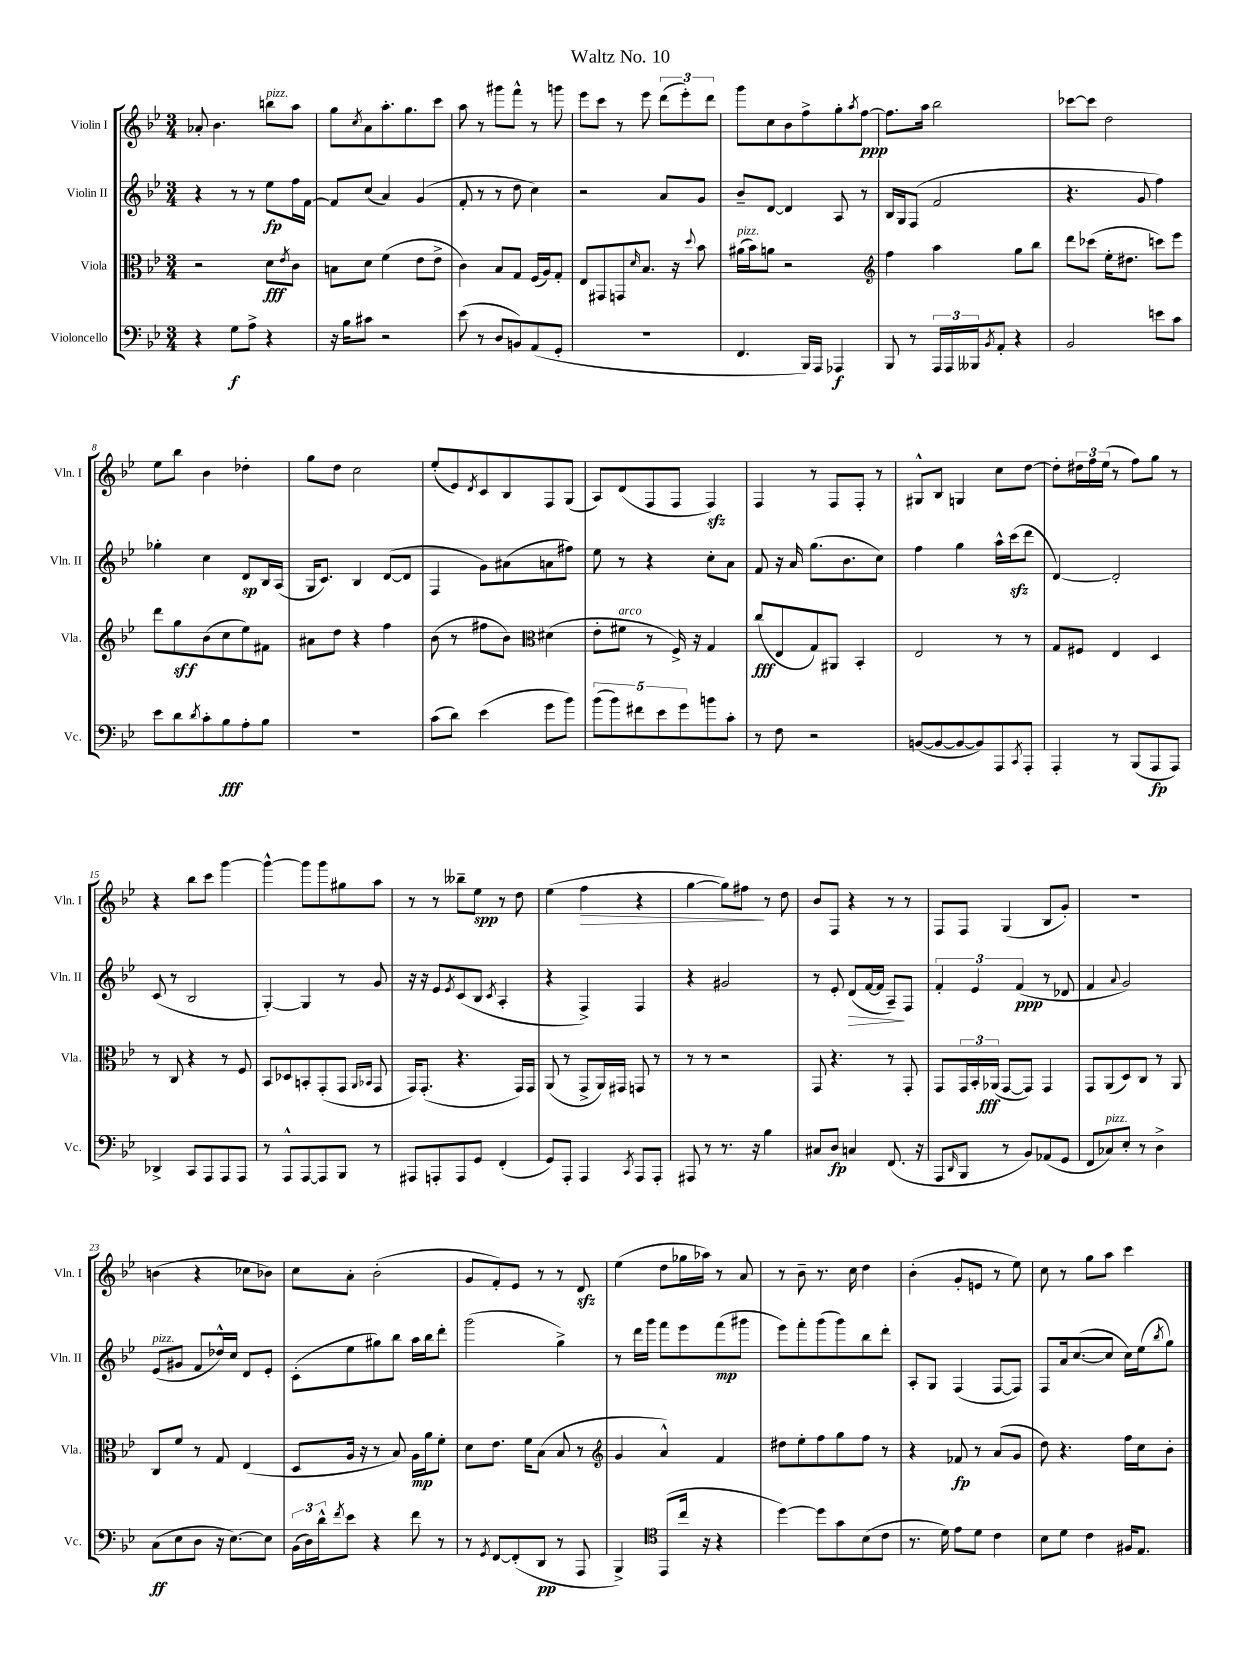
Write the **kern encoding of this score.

**kern	**kern	**kern	**kern
*staff4	*staff3	*staff2	*staff1
*clefF4	*clefC3	*clefG2	*clefG2
*k[b-e-]	*k[b-e-]	*k[b-e-]	*k[b-e-]
*M3/4	*M3/4	*M3/4	*M3/4
4r	2r	4r	8a-'
.	.	.	4.b-
8G	.	8r	.
8A^	.	8r	.
4r	8d	8ee-	8bb
.	8qe-	.	.
.	8c	16ff	8aa
.	.	[16f	.
=	=	=	=
16r	8B	8f]	8gg
16B-	.	.	.
.	.	.	8qcc
8c#	8d	(8cc	8a
2r	(4f	4a)	8.aa'
.	.	.	8.gg
.	8e-	(4g	.
.	8e-^	.	8ccc
=	=	=	=
(8e-	4c)	8f'	8aa
8r	.	8r	8r
8D	8B-	8r	8ggg#
8BB)	8G	8dd	8fff^^
(8AA	(16F	4cc)	8r
.	16A)	.	.
8GG'	8G'	.	8ggg
=	=	=	=
2.r	8E-	2r	8eee-
.	8GG#	.	8ccc
.	8GG	.	8r
.	16qqd	.	.
.	8.B-	.	8eee-
.	.	8a	(12ddd
.	16r	.	.
.	.	.	12eee-')
.	8qqdd	.	.
.	8b-	8g	.
.	.	.	12ddd
=	=	=	=
4.FF	(16a#	8b-~	8ggg
.	16b-)	.	.
.	8a	[8d	8cc
.	2r	4d]	8b-
16BBB-)	.	.	8ff^
16AAA	.	.	.
4AAA-	.	8A	8gg'
.	.	.	8qaa
.	.	8r	[8ff
=	=	=	=
*	*clefG2	*	*
8BBB-	4ff	16B-	8.ff]
.	.	16G	.
8r	.	(8F	.
.	.	.	16aa
24AAA	4aa	2f	2bb-
24AAA	.	.	.
24BBB--	.	.	.
8qBB-	.	.	.
8AA'	.	.	.
4r	8gg	.	.
.	8bb-	.	.
=	=	=	=
2BB-	8ddd	4.r	[8ccc-
.	(8ccc-	.	8ccc-]
.	16ee-'	.	2dd
.	8.dd#	.	.
.	.	8g	.
8e	8ccc)	4ff)	.
8c	8eee-	.	.
=	=	=	=
8e-	8ddd	4gg-'	8ee-
8d	8gg	.	8bb-
8qd	.	.	.
8c'	(8b-	4cc	4b-
8B-	8cc	.	.
8A'	8ee-)	8d	4dd-'
8B-	8f#	16B-	.
.	.	(16A	.
=	=	=	=
2.r	8a#	16G	8gg
.	.	8.c)	.
.	8dd	.	8dd
.	4r	4B-	2cc
.	4ff	([8d	.
.	.	8d]	.
=	=	=	=
(8c	(8b-	4F	(8ee-'
8d)	8r	.	8e-)
.	.	.	8qd
(4e-	8ff#	8g)	8c
.	8b-)	(8a#	8B-
*	*clefC3	*	*
8g	(4d#	8a	8F
8b-)	.	8ff#)	(8G
=	=	=	=
(10b-	8e-'	8ee-	8A)
10b-)	.	.	.
.	8f#	8r	(8d
10f#	.	.	.
.	8r	4r	8F
10e-	.	.	.
.	16F^)	.	8F
10g	.	.	.
.	16r	.	.
8b	4G	8cc'	4F)
8c'	.	8a	.
=	=	=	=
8r	(8cc	8f	4F
8F	8E-	16r	.
.	.	16a	.
2r	8G)	(8.gg	8r
.	8AA#	.	8F
.	.	8.b-	.
.	4BB-'	.	8F'
.	.	8cc)	8r
=	=	=	=
([8BB	2E-	4ff	8G#^^
8BB_	.	.	8B-
8BB_	.	4gg	4G
8BB])	.	.	.
8AAA	8r	16aa^^	8cc
.	.	(16ccc	.
8qCC	.	.	.
8AAA'	8r	8ddd	[8dd
=	=	=	=
4AAA'	8G	[4d)	8dd']
.	8F#	.	24dd#
.	.	.	24ff
.	.	.	(24ee-
8r	4E-	2d']	8r
(8BBB-	.	.	8ff)
8AAA	4D	.	8gg
8AAA)	.	.	8r
=	=	=	=
4DD-^	8r	(8c	4r
.	8C	8r	.
8CC	4r	2B-	8bb-
8AAA	.	.	8ccc
8AAA	8r	.	[4ggg
8AAA	8F	.	.
=	=	=	=
8r	8BB-	[4G')	4ggg^^_
8AAA^^	8D-	.	.
[8AAA	8BB'	4G]	8ggg]
8AAA]	(8GG'	.	8ggg
8BBB-	8GG	8r	8gg#
.	16qqAA	.	.
.	16qqBB-	.	.
8r	8GG	8g	8aa
=	=	=	=
8AAA#	16GG)	16r	8r
.	(8.GG'	16r	.
8AAA'	.	8e-	8r
.	.	8qe-	.
8AAA	4.r	(8c	8bb--~
8GG	.	8B-	8ee-
.	.	8qc	.
(4FF'	.	4A'	8r
.	16GG)	.	8dd
.	16GG	.	.
=	=	=	=
8GG)	(8AA	4r	(4ee-
8AAA'	8r	.	.
4AAA	8GG^	4F^)	4ff
.	16AA)	.	.
.	16GG#	.	.
8qCC	.	.	.
8AAA	8GG	4F	4r
8AAA'	8r	.	.
=	=	=	=
8AAA#	8r	4r	[4gg
8r	8r	.	.
8.r	2r	2g#	8gg])
.	.	.	8ff#
16r	.	.	.
4B-	.	.	8r
.	.	.	8dd
=	=	=	=
8C#	8GG	8r	8b-
8D	4.r	8e-'	8F
4C	.	(8d	4r
.	.	[16f	.
.	.	16f]	.
(8.FF	8r	8A~)	8r
.	8GG'	8F	8r
16r	.	.	.
=	=	=	=
8AAA	8GG	6f'	8F
16qqDD	.	.	.
8BBB-	24GG	.	8F
.	24BB-'	6e-	.
.	(24AA-	.	.
8r	[8GG	.	(4G
.	.	(6f	.
8BB-)	8GG])	.	.
(8AA-	4GG	8r	8B-
8GG	.	8d-	8g')
=	=	=	=
8FF	8GG	4f	2.r
8C-)	(8AA	.	.
.	.	8qqa	.
8E-'	8D)	2g)	.
8r	8C	.	.
4D^	8r	.	.
.	8AA	.	.
=	=	=	=
(8C	8C	(8e-	(4b
8E-	8f	8g#	.
8D	8r	8f	4r
16r	8G	16dd-^^)	.
[8.E-)	.	16cc	.
.	(4E-	8d	8cc-
8E-]	.	8e-'	8b-)
=	=	=	=
(24BB-	8D	(8c'	8cc
24D)	.	.	.
24d^^	.	.	.
8qf	.	.	.
8e-	16A	8ee-	8a'
.	16r	.	.
4r	8r	8gg#)	(2b-'
.	8B-)	8bb-	.
8f	16A	16aa	.
.	16a	16bb-	.
8r	8f'	8ddd'	.
=	=	=	=
8r	8d	(2ggg	8g
8qGG	.	.	.
[8FF	8.e-	.	8f')
(8FF']	.	.	8e-
.	16f	.	.
8DD	(8B-	.	8r
8r	8B-	4gg^)	8r
8AAA	8r	.	8d
=	=	=	=
*	*clefG2	*	*
4BBB-^)	4g	8r	(4ee-
.	.	16ddd	.
.	.	16ggg	.
*clefC4	*	*	*
(8EE-	4a^^)	8fff	8dd
16cc	.	8eee-	16gg-
16r	.	.	16aa-)
4r	4f	(8fff	8r
.	.	8ggg#	8a
=	=	=	=
[4dd)	8dd#	8eee-)	8r
.	8ee-'	8fff'	8b-~
8dd]	8ff	(8ggg	8.r
8g	8gg	8ggg)	.
.	.	.	16cc
(8B-	8ff	8bb-	4dd
8c	8r	8ddd'	.
=	=	=	=
8.r	4r	8A'	(4b-'
.	.	8G	.
16d)	.	.	.
8e-	8f-	(4F	8g'
8d	8r	.	8e
4c	(8a	[8F	8r
.	8g	8F])	8ee-)
=	=	=	=
8B-	8dd)	8F	8cc
8d	4.r	16a	8r
.	.	([8.cc	.
4c	.	.	8gg
.	.	8cc]	8aa
16F#	16ff	16cc)	4ccc
8.E-	16cc	(16ee-	.
.	.	8qbb-	.
.	8b-'	8gg)	.
==	==	==	==
*-	*-	*-	*-
